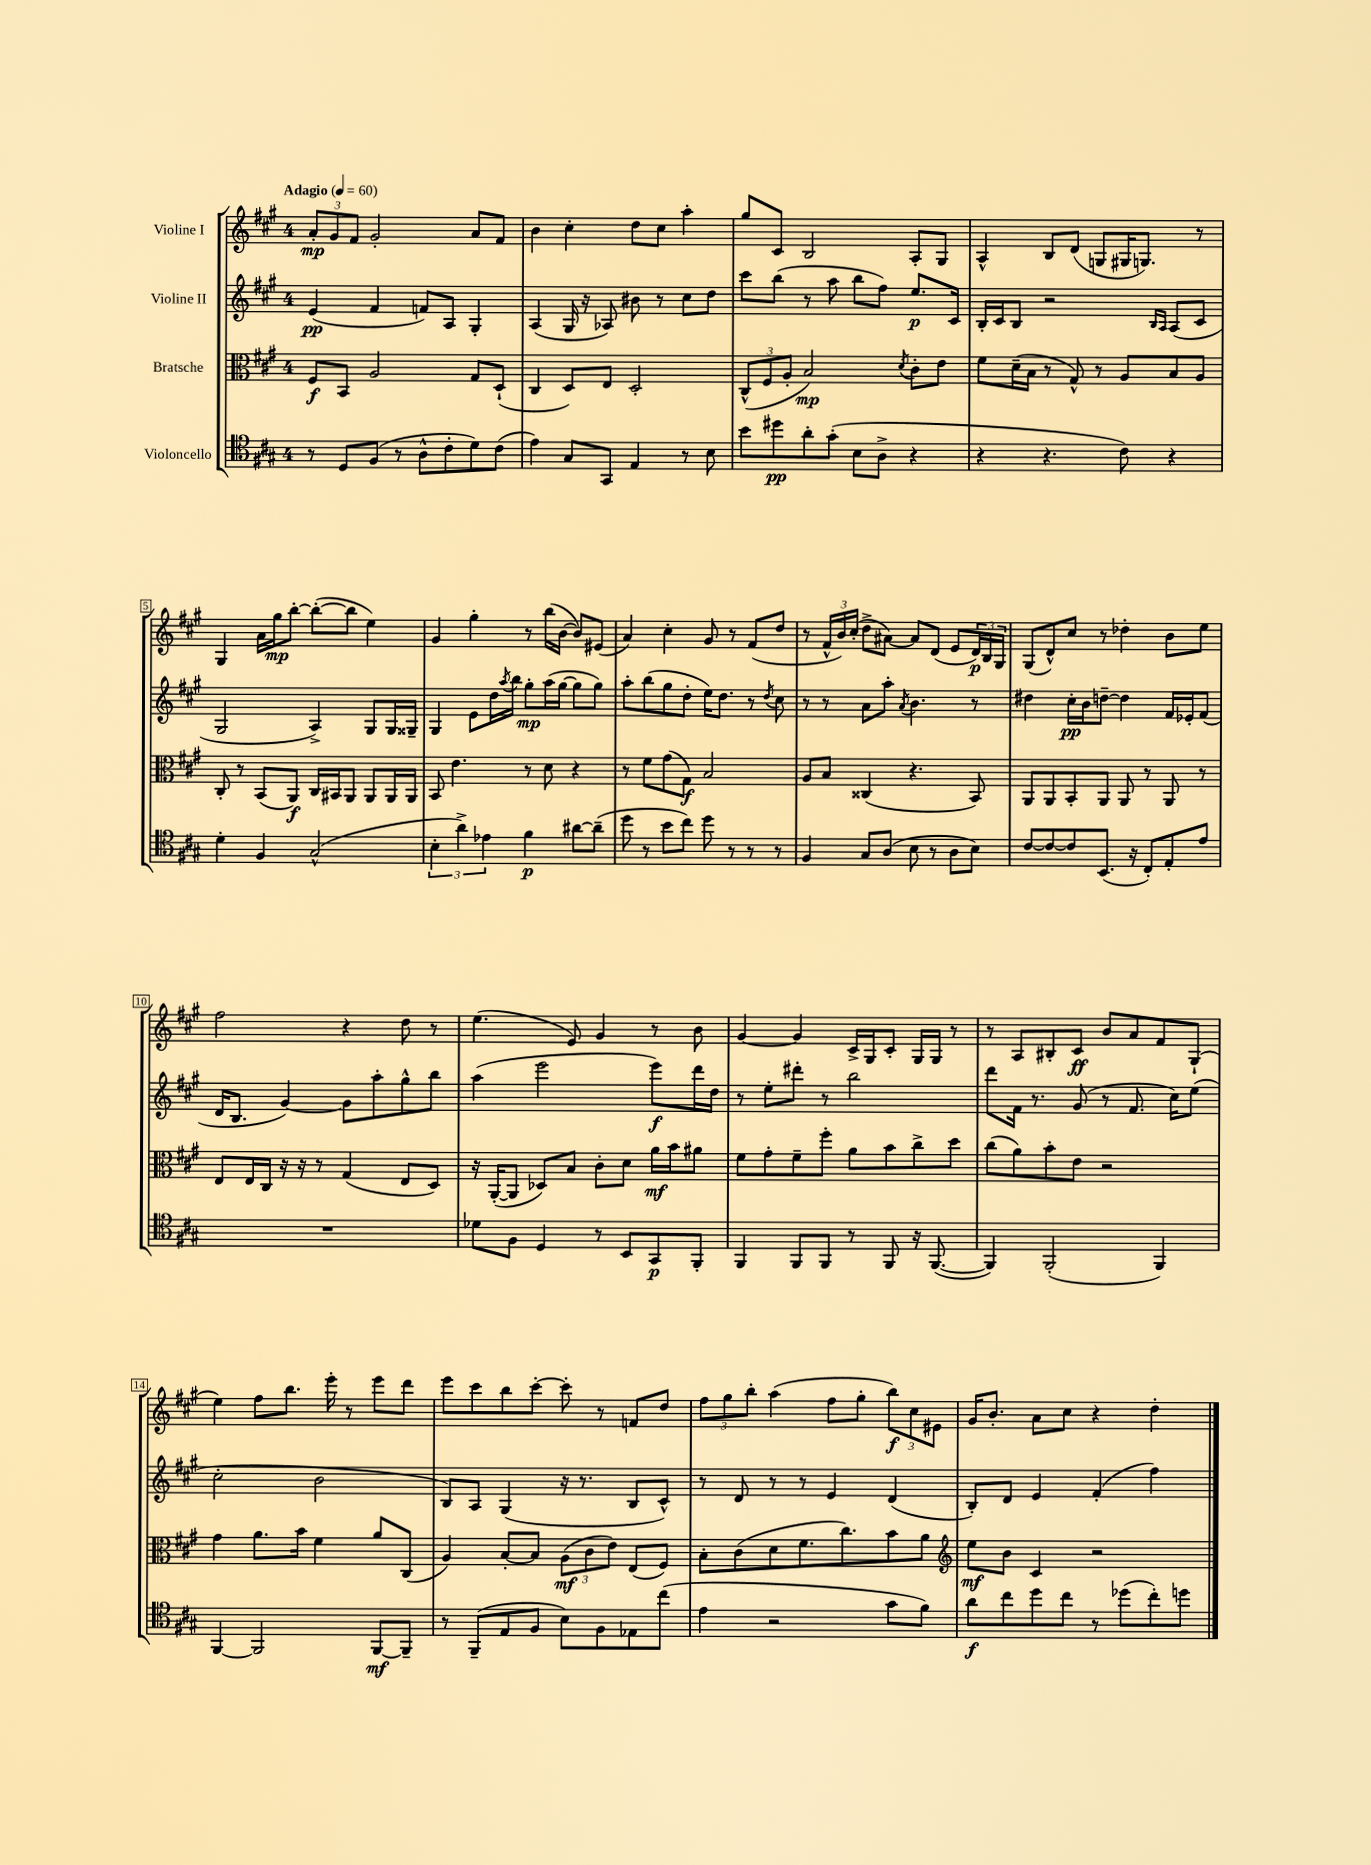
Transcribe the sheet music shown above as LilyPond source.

<<
\new StaffGroup <<
\new Staff = "s0" \with { instrumentName = "Violine I" } {
    \clef treble \key a \major \once \override Staff.TimeSignature.style = #'single-digit \time 4/4 \tempo "Adagio" 4 = 60
    \tuplet 3/2 { a'8-.\mp gis'8 fis'8 } gis'2-. a'8 fis'8 |
    b'4 cis''4-. d''8 cis''8 a''4-. |
    gis''8 cis'8 b2 a8-. gis8 |
    a4-^ b8 d'8( g8 gis16 g8.) r8 |
    gis4 a'16 gis''16\mp b''8~-. b''8~-.( b''8 e''4) |
    gis'4 gis''4-. r8 b''16( b'16~ b'8) eis'8( |
    a'4) cis''4-. gis'8 r8 fis'8( d''8 |
    r8 \tuplet 3/2 { fis'16-^ b'16) cis''16-.( } d''8-> ais'8~) ais'8 d'8( e'8 \tuplet 3/2 { d'16\p) b16 gis16 } |
    gis8( d'8-^) cis''8 r8 des''4-. b'8 e''8 |
    fis''2 r4 d''8 r8 |
    e''4.( e'8) gis'4 r8 b'8 |
    gis'4~ gis'4 cis'16-> gis16 cis'8-. gis16 gis16 r8 |
    r8 a8 bis8-. cis'8\ff b'8 a'8 fis'8 gis8-!( |
    e''4) fis''8 b''8. e'''16-. r8 e'''8 d'''8 |
    e'''8 cis'''8 b''8 cis'''8~-. cis'''8-. r8 f'8 d''8 |
    \tuplet 3/2 { fis''8 gis''8 b''8-. } a''4( fis''8 gis''8-. \tuplet 3/2 { b''8\f) cis''8 eis'8 } |
    gis'16 b'8.-. a'8 cis''8 r4 d''4-. \bar "|." |
}
\new Staff = "s1" \with { instrumentName = "Violine II" } {
    \clef treble \key a \major \once \override Staff.TimeSignature.style = #'single-digit \time 4/4
    e'4\pp( fis'4 f'8) a8 gis4-. |
    a4( gis16 r16 aes8) bis'8 r8 cis''8 d''8 |
    cis'''8 b''8( r8 a''8 b''8 fis''8) e''8.\p cis'16 |
    b16-. cis'16 b8 r2 \grace { b16 a16 } a8( cis'8 |
    gis2 a4->) gis8 gis16 gisis16-- |
    gis4 e'8 d''16 \acciaccatura { a''8 } b''16 gis''8-.\mp a''16( gis''16~ gis''8 gis''8) |
    a''8-. b''8( gis''8 d''8-. e''16) d''8. r8 \acciaccatura { d''8 } cis''8 |
    r8 r8 a'8 a''8-. \acciaccatura { a'8 } b'4. r8 |
    dis''4 cis''16-.\pp b'16 d''8~-- d''4 fis'16 ees'16-. fis'8( |
    d'16 b8. gis'4~) gis'8 a''8-. gis''8-^ b''8 |
    a''4( e'''2 e'''8\f) d'''16 d''16 |
    r8 e''8-. dis'''8-. r8 b''2 |
    d'''8 fis'16 r8. gis'8( r8 fis'8. cis''16) e''8( |
    cis''2-. b'2 |
    b8) a8 gis4( r16 r8. b8 cis'8-^) |
    r8 d'8 r8 r8 e'4 d'4( |
    b8-.) d'8 e'4 fis'4-.( fis''4) \bar "|." |
}
\new Staff = "s2" \with { instrumentName = "Bratsche" } {
    \clef alto \key a \major \once \override Staff.TimeSignature.style = #'single-digit \time 4/4
    fis8\f b,8 a2 gis8 d8-!( |
    cis4 d8) e8 d2-. |
    \tuplet 3/2 { cis8-^( fis8 a8-. } b2\mp) \acciaccatura { d'8 } cis'8-. e'8 |
    fis'8 d'16--( b16 r8 gis8-^) r8 a8 b8 a8 |
    cis8-. r8 b,8( a,8\f) cis16 bis,16 a,8 a,8 a,16 a,16 |
    b,8 e'4. r8 d'8 r4 |
    r8 fis'8 gis'8( gis8\f) b2 |
    a8 b8 cisis4( r4. b,8) |
    a,8 a,8 b,8-. a,8 a,8 r8 a,8 r8 |
    e8 e16 cis16 r16 r16 r8 gis4( e8 d8) |
    r16 a,16~-.( a,8 des8) b8 cis'8-. d'8 a'16\mf b'16 ais'8 |
    fis'8 gis'8-. fis'8-- fis''8-. a'8 b'8 cis''8-> d''8 |
    cis''8( a'8) b'8-. e'8 r2 |
    gis'4 a'8. b'16 fis'4 a'8 cis8( |
    a4) b8~-. b8 \tuplet 3/2 { a8\mf( cis'8 e'8) } e8( fis8) |
    b8-. cis'8( d'8 fis'8. cis''8.) b'8 a'8 |
    \clef treble e''8\mf b'8 cis'4 r2 \bar "|." |
}
\new Staff = "s3" \with { instrumentName = "Violoncello" } {
    \clef tenor \key a \major \once \override Staff.TimeSignature.style = #'single-digit \time 4/4
    r8 d8 fis8( r8 a8-^ cis'8-. d'8) cis'8( |
    e'4) gis8 gis,8 e4 r8 b8 |
    b'8 dis''8\pp a'8-. gis'8-.( b8 a8-> r4 |
    r4 r4. cis'8) r4 |
    d'4-. fis4 gis2-^( |
    \tuplet 3/2 { b4-. a'4->) ees'4 } fis'4\p ais'8~ ais'8--( |
    d''8 r8 b'8 cis''8) d''8 r8 r8 r8 |
    fis4 gis8 a8( b8 r8 a8 b8) |
    cis'8~ cis'8~ cis'8 b,8.( r16 cis8-.) e8-. e'8 |
    R1 |
    des'8 fis8 d4 r8 b,8 gis,8\p fis,8-. |
    fis,4 fis,8 fis,8 r8 fis,8 r16 fis,8.~( |
    fis,4) fis,2-.( fis,4) |
    fis,4~ fis,2 fis,8~\mf fis,8-- |
    r8 fis,8--( e8 fis8 b8) fis8 ees8 cis''8( |
    e'4 r2 gis'8 fis'8) |
    a'8\f cis''8 d''8 cis''8 r8 des''8( cis''8-.) d''8 \bar "|." |
}
>>
>>
\layout { \context { \Score \override BarNumber.stencil = #(make-stencil-boxer 0.1 0.3 ly:text-interface::print) } }
